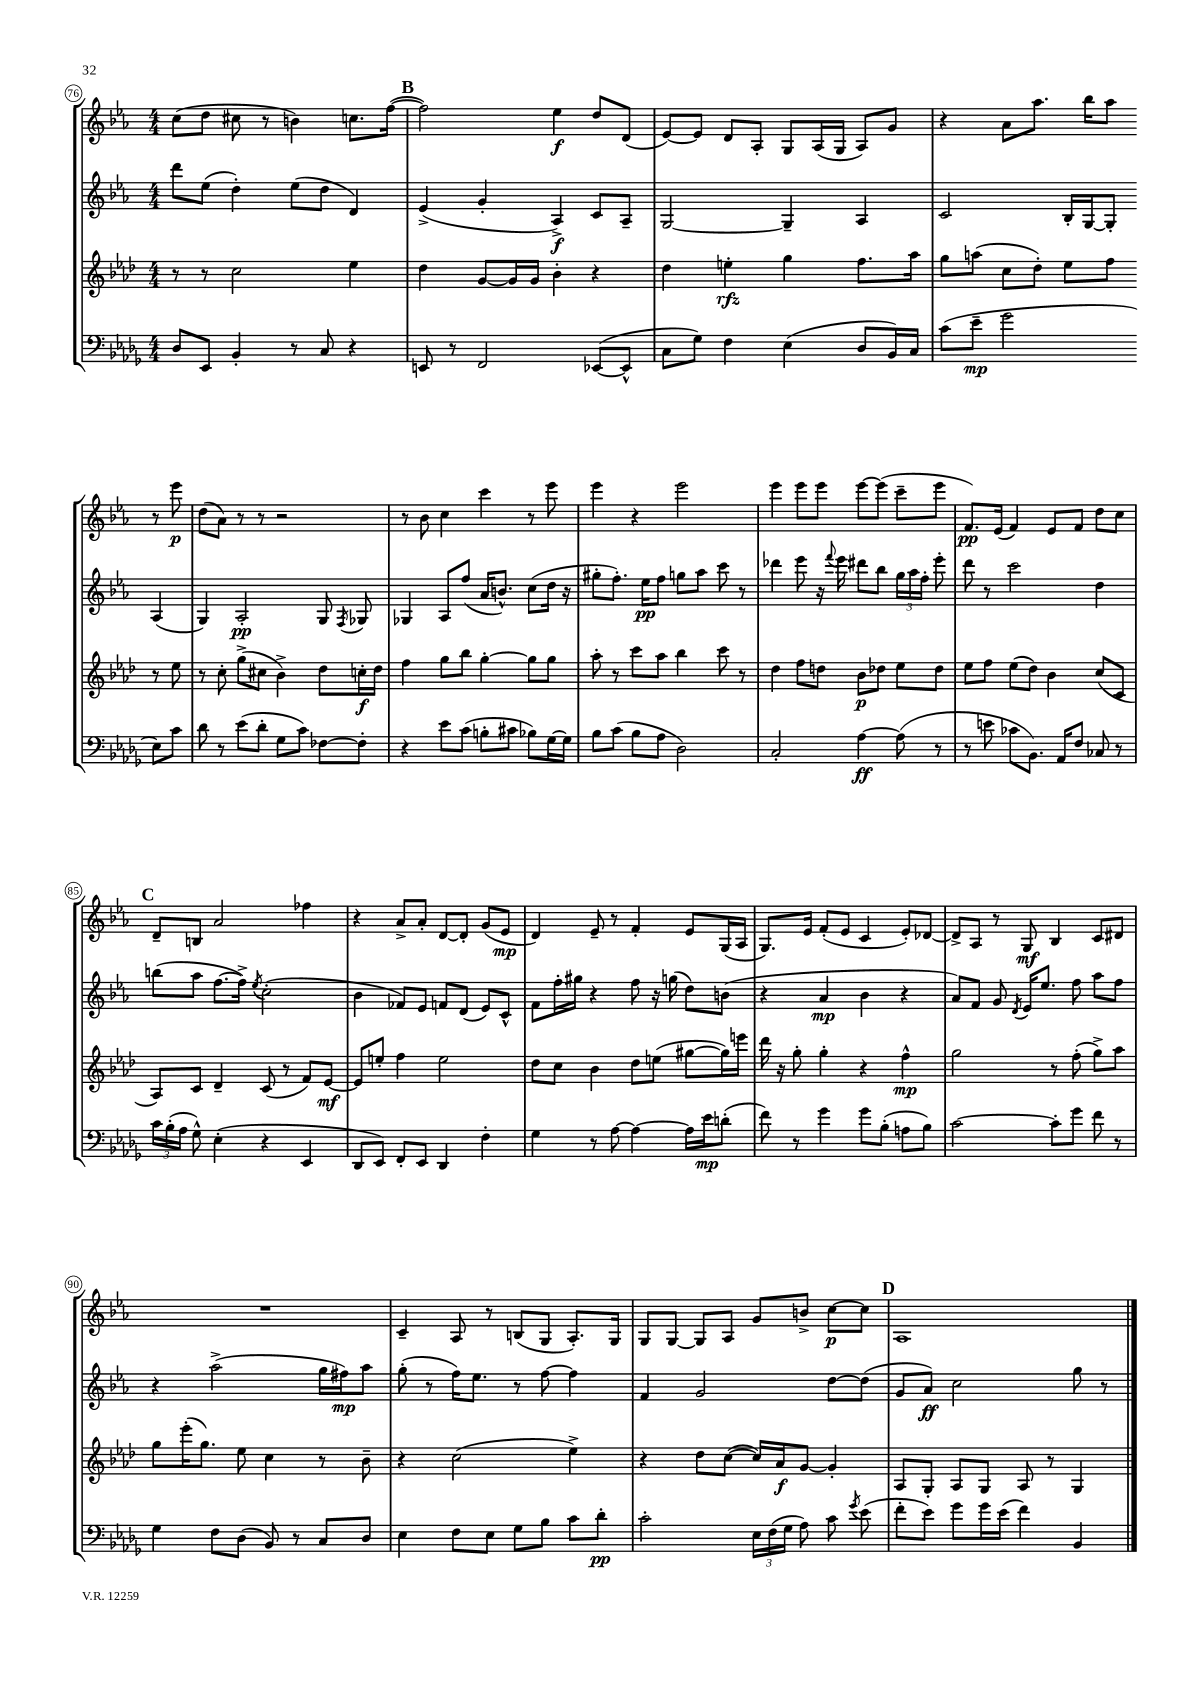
<<
\new StaffGroup <<
\new Staff = "s0" {
    \clef treble \key ees \major \numericTimeSignature \time 4/4
    \autoBeamOff c''8[( d''8] cis''8 r8 b'4) c''8.[ f''16]~( |
    \mark \markup { \bold "B" } f''2) ees''4\f d''8[ d'8]( |
    ees'8[~) ees'8] d'8[ aes8]-. g8[ aes16( g16] aes8[) g'8] |
    r4 aes'8[ aes''8.] bes''16[ aes''8] r8 ees'''8\p |
    d''8[( aes'8]) r8 r8 r2 |
    r8 bes'8 c''4 c'''4 r8 ees'''8 |
    ees'''4 r4 ees'''2 |
    ees'''4 ees'''8[ ees'''8] ees'''8[~ ees'''8]( c'''8[-- ees'''8] |
    f'8.[\pp) ees'16]( f'4) ees'8[ f'8] d''8[ c''8] |
    \mark \markup { \bold "C" } d'8[-- b8] aes'2 fes''4 |
    r4 aes'8[-> aes'8]-. d'8[~ d'8]-. g'8[( ees'8]\mp |
    d'4) ees'8-- r8 f'4-. ees'8[ g16( aes16] |
    g8.[) ees'16] f'8[-.( ees'8] c'4 ees'8[-.) des'8]~ |
    des'8[-> aes8] r8 g8\mf bes4 c'8[ dis'8] |
    R1 |
    c'4-- aes8 r8 b8[( g8] aes8.[-.) g16] |
    g8[ g8]~ g8[ aes8] g'8[ b'8]-> c''8[~\p c''8] |
    \mark \markup { \bold "D" } aes1 \bar "|." |
}
\new Staff = "s1" {
    \clef treble \key ees \major \numericTimeSignature \time 4/4
    \autoBeamOff d'''8[ ees''8]( d''4-.) ees''8[( d''8] d'4) |
    \mark \markup { \bold "B" } ees'4->( g'4-. aes4->\f) c'8[ aes8]-- |
    g2~ g4-- aes4 |
    c'2 bes16[-. g16~ g8]-. aes4( |
    g4) aes2-.\pp g8 \acciaccatura { f8 } ges8 |
    ges4 aes8[ f''8]( aes'16[ b'8.]-^) c''8[( d''16] r16 |
    gis''8[-. f''8.]-.) ees''16[\pp f''8] g''8[ aes''8] c'''8 r8 |
    des'''4 ees'''8 r16 \appoggiatura { f'''8 } ees'''16 dis'''8[ bes''8] \tuplet 3/2 { g''16[ aes''16 f''16]-. } ees'''8-. |
    d'''8 r8 c'''2 d''4 |
    \mark \markup { \bold "C" } b''8[( aes''8] f''8.[~ f''16]->) \acciaccatura { ees''8 } c''2-.( |
    bes'4 fes'8[) ees'8] f'8[ d'8]( ees'8[) c'8]-^ |
    f'8[ f''16-. gis''16] r4 f''8 r16 g''16( d''8[) b'8]( |
    r4 aes'4\mp bes'4 r4 |
    aes'8[) f'8] g'8 \acciaccatura { d'8 } ees'16[ ees''8.] f''8 aes''8[ f''8] |
    r4 aes''2->( g''16[ fis''16\mp) aes''8] |
    g''8-.( r8 f''16[) ees''8.] r8 f''8~ f''4 |
    f'4 g'2 d''8[~ d''8]( |
    \mark \markup { \bold "D" } g'8[ aes'8]\ff) c''2 g''8 r8 \bar "|." |
}
\new Staff = "s2" {
    \clef treble \key aes \major \numericTimeSignature \time 4/4
    \autoBeamOff r8 r8 c''2 ees''4 |
    \mark \markup { \bold "B" } des''4 g'8[~ g'16 g'16] bes'4-. r4 |
    des''4 e''4-.\rfz g''4 f''8.[ aes''16] |
    g''8[ a''8]( c''8[ des''8]-.) ees''8[ f''8] r8 ees''8 |
    r8 c''8-. g''8[->( cis''8] bes'4->) des''8[ c''16-.\f des''16] |
    f''4 g''8[ bes''8] g''4~-. g''8[ g''8] |
    aes''8-. r8 c'''8[ aes''8] bes''4 c'''8 r8 |
    des''4 f''8[ d''8] bes'8[\p des''8] ees''8[ des''8] |
    ees''8[ f''8] ees''8[( des''8]) bes'4 c''8[( c'8] |
    \mark \markup { \bold "C" } aes8[) c'8] des'4-- c'8( r8 f'8[) ees'8]~\mf |
    ees'8[ e''8]-. f''4 e''2 |
    des''8[ c''8] bes'4 des''8[ e''8]( gis''8[~ gis''16) e'''16] |
    des'''16 r16 g''8-. g''4-. r4 f''4-^\mp |
    g''2 r8 f''8-.( g''8[->) aes''8] |
    g''8[ ees'''16-.( g''8.]) ees''8 c''4 r8 bes'8-- |
    r4 c''2( ees''4->) |
    r4 des''8[ c''8]~( c''16[) aes'16\f g'8]~ g'4-. |
    \mark \markup { \bold "D" } aes8[ g8]-. aes8[ g8] aes8 r8 g4 \bar "|." |
}
\new Staff = "s3" {
    \clef bass \key des \major \numericTimeSignature \time 4/4
    \autoBeamOff des8[ ees,8] bes,4-. r8 c8 r4 |
    \mark \markup { \bold "B" } e,8 r8 f,2 ees,8[~( ees,8]-^ |
    c8[ ges8]) f4 ees4( des8[ bes,16) c16] |
    c'8[( ees'8]--\mp ges'2 ees8[) c'8] |
    des'8 r8 ees'8[( des'8]-. ges8[ c'8]) fes8[~ fes8]-. |
    r4 ees'8[ c'8]( b8[-. cis'8] bes8[) ges16~ ges16] |
    bes8[ c'8]( bes8[ aes8] des2) |
    c2-. aes4~\ff aes8( r8 |
    r8 e'8 ces'8[ bes,8.]) aes,16[ f8] ces8 r8 |
    \mark \markup { \bold "C" } \tuplet 3/2 { c'16[ bes16-.( aes16] } ges8-^) ees4-.( r4 ees,4 |
    des,8[ ees,8]) f,8[-. ees,8] des,4 f4-. |
    ges4 r8 aes8~ aes4~ aes16[ ees'16\mp d'8]-.( |
    f'8) r8 ges'4 ges'8[ bes8]-.( a8[ bes8]) |
    c'2~ c'8[-. ges'8] f'8 r8 |
    ges4 f8[ des8]( bes,8) r8 c8[ des8] |
    ees4 f8[ ees8] ges8[ bes8] c'8[ des'8]-.\pp |
    c'2-. \tuplet 3/2 { ees16[ f16( ges16] } aes8) c'8 \acciaccatura { ges'8 } ees'8( |
    \mark \markup { \bold "D" } f'8[-. ees'8]) ges'8[ ges'16 ees'16]( f'4) bes,4 \bar "|." |
}
>>
>>
\layout { \context { \Score currentBarNumber = #76 \override BarNumber.stencil = #(make-stencil-circler 0.1 0.3 ly:text-interface::print) } }
